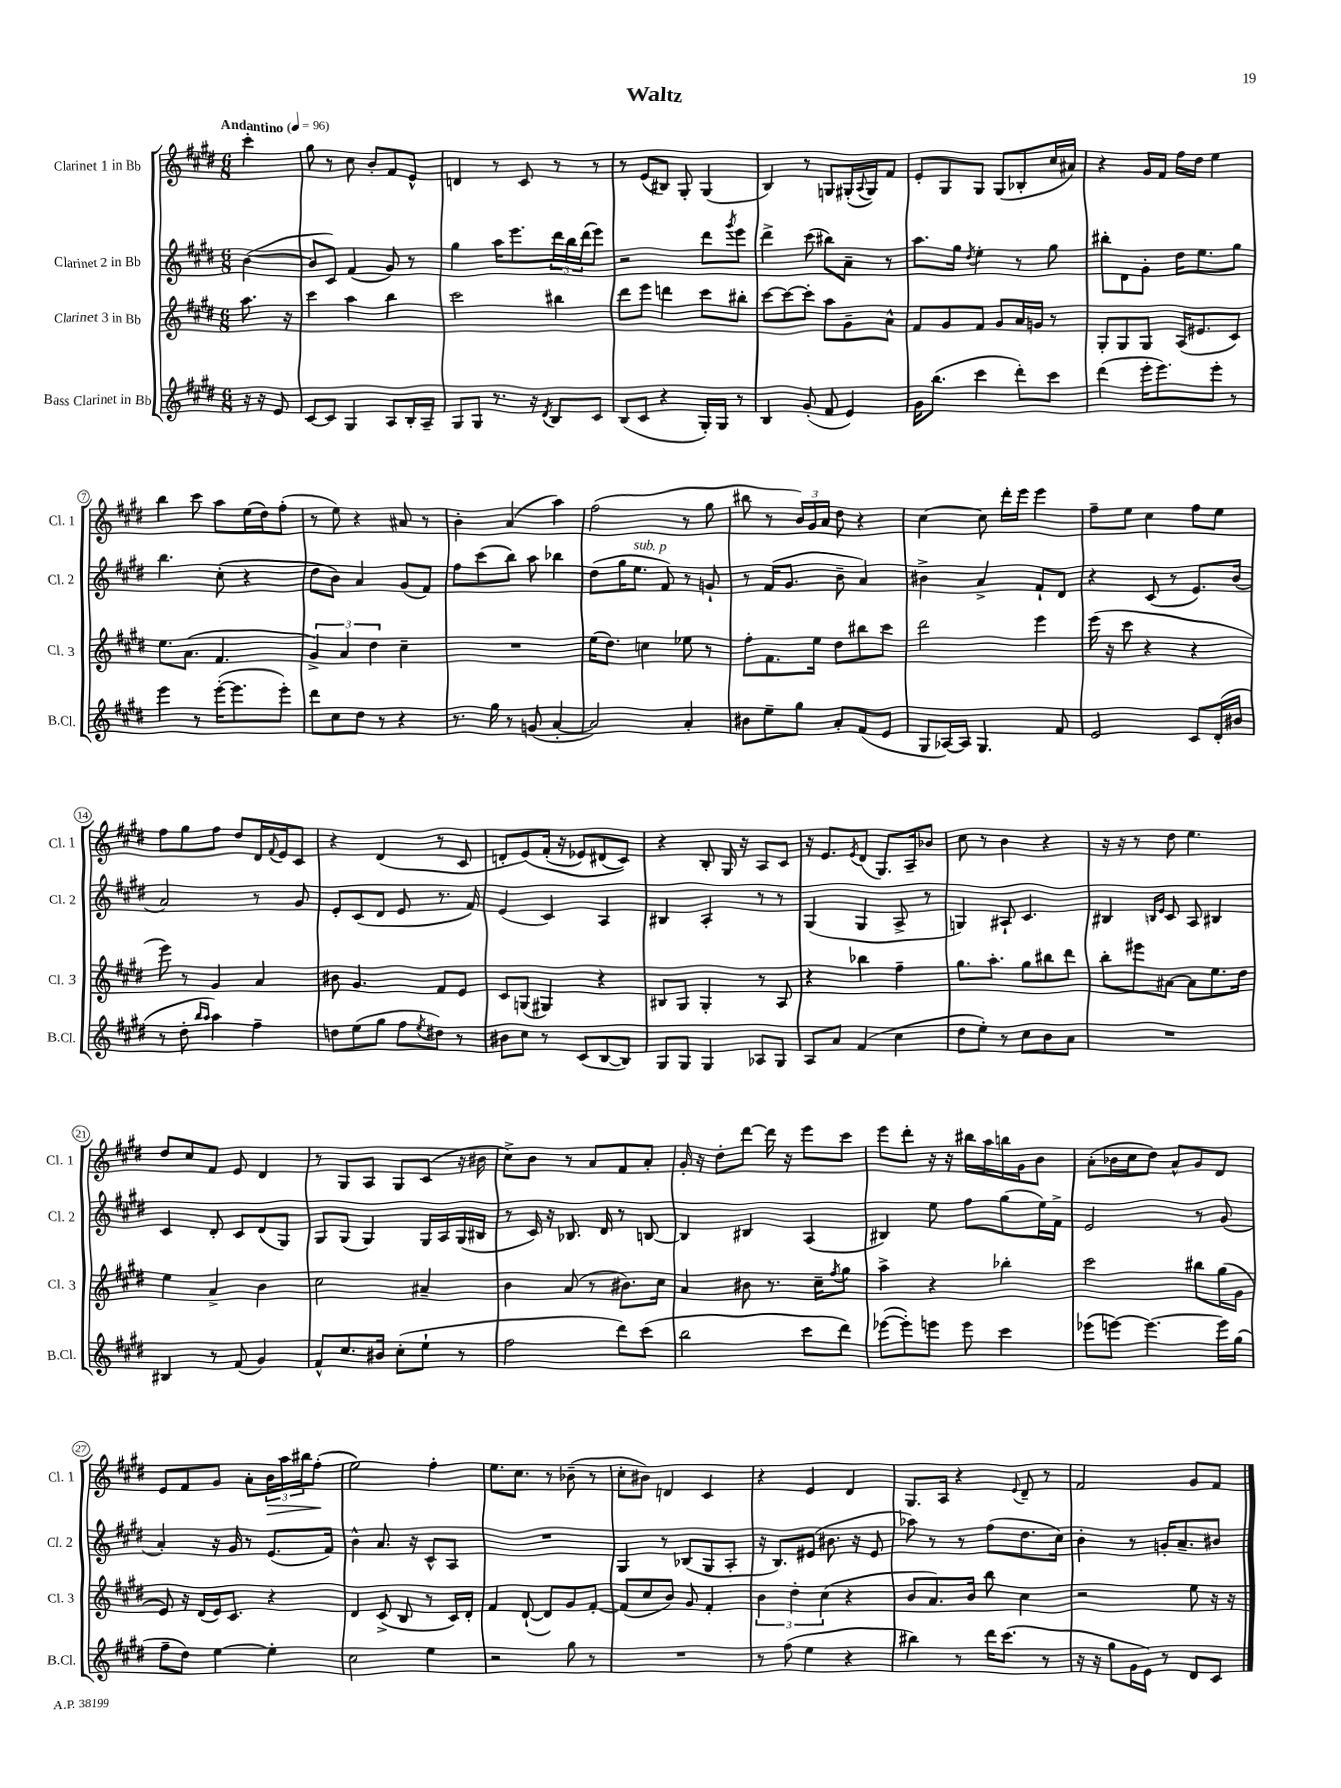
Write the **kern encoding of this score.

**kern	**kern	**kern	**kern
*staff4	*staff3	*staff2	*staff1
*clefG2	*clefG2	*clefG2	*clefG2
*k[f#c#g#d#]	*k[f#c#g#d#]	*k[f#c#g#d#]	*k[f#c#g#d#]
*M6/8	*M6/8	*M6/8	*M6/8
*MM96	*MM96	*MM96	*MM96
16r	8.aa\	([4b\	4ccc#'\
16r	.	.	.
8e/	.	.	.
.	16r	.	.
=	=	=	=
[8c#/L	4ccc#\	8b/]L	8gg#\
8c#/]J	.	8c#/J)	8r
4G#/	4aa\	(4f#/	8cc#\
.	.	.	8b'/L
8A/L	4bb\	8g#/)	8f#/
16B'/L	.	8r	8e^^/J
16A~/JJ	.	.	.
=	=	=	=
8G#/L	2ccc#\	4gg#\	4d/
8G#/J	.	.	.
8.r	.	16aa\LK	8r
.	.	8.eee\	.
.	.	.	8c#/
16r	.	.	.
8qd#/	.	.	.
8B/L	4bb#\	24ddd#\L	8r
.	.	24bb\	.
.	.	(24ddd#\J	.
8c#/J	.	8eee\J)	8r
=	=	=	=
(8B/L	8ddd#\L	2r	8r
8c#/J	8eee\J	.	(8e/L
4r	4ddd\	.	8B#/J)
.	.	.	8G#'/
16G#'/LL)	8ccc#\L	8ddd#\L	(4G#/
16G#/JJ	.	.	.
.	.	8qggg#/	.
8r	8bb#'\J	8eee\J	.
=	=	=	=
4B/	[8ccc#\L	4ddd#^\	4B/)
.	8ccc#\_	.	.
(8g#'/	8ccc#'\]J	(8ccc#\	8r
8f#/	8aa\L	8bb#\L)	8G/L
4e/)	8g#~\	8a~\J	(16G#'/L
.	.	.	8qqA/
.	.	.	16G#/J)
.	8a^^\J	8r	8f#/J
=	=	=	=
16g#\LK	8f#/L	8.aa\L	8e'/L
(8.bb\J	.	.	.
.	8g#/	.	8G#/
.	.	16gg#\Jk	.
.	.	8qdd#/	.
4ccc#\	8f#/J	4ee'\	8G#/J
.	8g#/L	.	(8G#/L
8ddd#'\L)	16a/L	8r	8B-'/
.	16g/JJ	.	.
8ccc#\J	8r	8gg#\	16cc#/L
.	.	.	16a#/JJ)
=	=	=	=
(4ddd#\	8G#'/L	8bb#'\L	4r
.	8G#/	8d#\	.
16eee'\LK	8G#/J	8g#'\J	16g#/LL
8.eee\)	.	.	16f#/JJ
.	(16A/LK	16dd#\LK	16ff#\LL
.	8.e#/	8.ee\	16dd#\JJ
8eee'\J	.	.	4ee\
8r	8c#/J)	8gg#\J	.
=	=	=	=
4eee\	8.ee\L	4.bb\	4bb\
.	(8.a\J	.	.
8r	.	.	8ccc#\
([16eee'\LK	4.f#/	(8cc#'\	8aa\L
8.eee\]	.	.	.
.	.	4r	(16ee\L
.	.	.	16dd#\J)
8eee'\J)	.	.	(8ff#'\J
=	=	=	=
8ddd#\L	6g#^/)	8dd#\L	8r
8cc#\	.	8b\J)	8ee\)
.	6a/	.	.
8dd#\J	.	4a/	4r
.	6dd#\	.	.
8r	.	.	.
4r	4cc#~\	(8g#/L	8a#/
.	.	8f#/J)	8r
=	=	=	=
8.r	2.r	8ff#\L	4b'\
.	.	(8ccc#\	.
16gg#\	.	.	.
8r	.	8bb\J)	(4a/
(8g/	.	8aa\	.
[4a'/	.	4bb-\	4aa\)
=	=	=	=
2a/])	(16ee\LK	(8dd#\L	(2ff#\
.	8.dd#\J)	.	.
.	.	16gg#\K	.
.	.	8.ee\J	.
.	4cc\	.	.
.	.	8f#/)	.
4a'/	8ee-\	8r	8r
.	8r	8g`/	8gg#\
=	=	=	=
8b#\L	8ff#'\L	8r	8bb#\
8ee~\	8.f#\	(16f#/LK	8r
.	.	8.g#/J	.
8gg#\J	.	.	24b/LL)
.	.	.	24g#/
.	16ee\Jk	.	.
.	.	.	24a/JJ
8a'/L	8dd#\L	8b~\	8dd#\
(8f#/	8bb#\	4a/)	4r
8e/J	8ccc#\J	.	.
=	=	=	=
8G#/L	2ddd#\	4b#^\	[4cc#\
[16A-/L)	.	.	.
16A-/]JJ	.	.	.
4.G#/	.	4a^/	8cc#\]
.	.	.	16ddd#'\LL
.	.	.	16eee\JJ
.	4eee\	8f#`/L	4eee\
8f#/	.	8d#/J	.
=	=	=	=
2e/	(16eee\	4r	8ff#~\L
.	16r	.	.
.	8ccc#\	.	8ee\J
.	4r	(8c#/	4cc#\
.	.	8r	.
8c#/L	4r	8.e/L)	8ff#\L
(16d#'/L	.	.	8ee\J
16b#/JJ	.	(16b/Jk	.
=	=	=	=
8r	8eee\)	2a/)	8ff#\L
8dd#'\	8r	.	8gg#\
16qqbb/LL	.	.	.
16qqaa/JJ	.	.	.
4aa\)	4g#/	.	8ff#\J
.	.	.	8dd#/L
4ff#~\	4a/	8r	16d#/L
.	.	.	8qqf#/
.	.	.	16e/J
.	.	8g#/	8c#/J
=	=	=	=
8dd\L	8b#\	8e'/L	4r
(8ee\	4.g#/	(8c#/	.
8gg#\J	.	8d#/J	(4d#/
8ff#\L	.	8e/	.
8qee/	.	.	.
8dd#\J)	8f#/L	8.r	8r
8r	8e/J	.	8c#/
.	.	16f#/)	.
=	=	=	=
8b#\L	8c#/L	(4e/	8d'/L
8cc#\J	(8G/J	.	&(8e/)
8r	4G#/)	4c#/)	(16f#'/Jk
.	.	.	16r
(8c#/L	.	.	8e-/L)
[8B/	4r	4A/	(8d#/
8B/]J)	.	.	8c#/J)&)
=	=	=	=
8G#/L	8B#/L	4B#/	4r
8G#/J	8G#/J	.	.
4G#/	4G#'/	4A'/	8B'/
.	.	.	16G#/
.	.	.	16r
8A-/L	8r	8r	8A/L
8G#/J	8A/	8r	8c#/J
=	=	=	=
8A/L	4r	(4G#/	16r
.	.	.	8.e/L
8a/J	.	.	.
.	.	.	8qe/
(4f#/	4bb-\	4G#/	(8d#/J
.	.	.	8.G#/L)
4cc#\	4ff#~\	8A^/	.
.	.	.	16A~/k
.	.	8r	8b-/J
=	=	=	=
8dd#\L	8.gg#\L	4G/)	8cc#\
8ee'\J)	.	.	8r
.	8.aa'\J	.	.
8r	.	8A#`/	4b\
8cc#\L	8gg#\L	4.c#/	.
8b\	8bb#\	.	4r
8a\J	8ddd#\J	.	.
=	=	=	=
2.r	8bb'\L	4B#/	16r
.	.	.	16r
.	8eee#\	.	8r
.	.	16qqB/LL	.
.	.	16qqe/JJ	.
.	[8a#\J	8c#/	8dd#\
.	8a#\]L	8A/	4.ee\
.	8.ee\	4B#/	.
.	16dd#\Jk	.	.
=	=	=	=
4B#/	4ee\	4c#/	8dd#/L
.	.	.	8cc#/
8r	4a^/	8d#'/	8f#/J
(8f#/	.	8c#/L	8e/
4g#/)	4b\	(8d#/	4d#/
.	.	8G#/J)	.
=	=	=	=
8f#^^/L	2cc#\	8G#/L	8r
8.cc#/	.	(8G#/J	8G#/L
.	.	4G#/)	8A/J
16b#/Jk	.	.	.
(8cc#'\L	.	.	8G#/L
8ee`\J	4a#~/	16G#/LL	(8c#/J
.	.	16A/	.
8r	.	(16G#/	16r
.	.	16B#/JJ	16b#\
=	=	=	=
2ff#\	4b\	8r	8cc#^\L)
.	.	16c#/)	8b\J
.	.	16r	.
.	(8a/	8.B-/	8r
.	8r	.	8a/L
.	.	16d#/	.
8ddd#\L)	8.b#\L)	8r	8f#/
(8ccc#\J	.	[8B/	8a'/J
.	16cc#\Jk	.	.
=	=	=	=
2bb\	4a/	4B/]	16g#'/
.	.	.	16r
.	.	.	8dd#'\L
.	8b#\	4B#/	[8ddd#\J
.	8.r	.	16ddd#\]
.	.	.	16r
8ccc#\L	.	(4A/	8eee\L
.	16cc#~\LK	.	.
.	8qff#/	.	.
8ddd#\J)	8gg#\J	.	8ccc#\J
=	=	=	=
([8eee-\L	4aa^\	4B#/)	8eee\L
8eee-'\])	.	.	8ddd#'\J
8eee\J	4r	8ee\	16r
.	.	.	16r
8eee\	.	8ff#\L	16bb#\LL
.	.	.	16aa\
4ccc#\	4bb-'\	(8gg#\	16bb\
.	.	.	16g#\J
.	.	16ee\L)	8b\J
.	.	16f#^\JJ	.
=	=	=	=
(8eee-\L	2ccc#\	2e/	(8a'\L
[8eee\J)	.	.	16b-\L
.	.	.	16cc#\J
4.eee\_	.	.	8dd#\J)
.	.	.	8a^^/L
.	8bb#\L	8r	8g#/
16eee\]LL	(16gg#\L	(8g#/	8d#/J
(16gg#\JJ	16g#\JJ	.	.
=	=	=	=
8ff#~\L	8e/)	4a'/)	8e/L
8dd#\J)	16r	.	8f#/
.	(16d#/LL	.	.
[4ee\	16e/J)	16r	8g#/J
.	8.c#/J	16g#/	.
.	.	8r	8a'\L
4ee'\]	4r	(8.e/L	24b\L
.	.	.	24aa\
.	.	.	24bb#\J
.	.	.	(8ff#'\J
.	.	16f#/Jk)	.
=	=	=	=
2cc#\	4d#/	4b^^\	2ee\)
.	(8c#^/	8.a/	.
.	8B/	.	.
.	.	16r	.
4ee\	8r	8c#^^/L	4ff#'\
.	16c#/LL)	8A/J	.
.	16d#'/JJ	.	.
=	=	=	=
2r	4f#/	2.r	8.ee\L
.	.	.	8.cc#\J
.	([8d#`/	.	.
.	8d#/]L)	.	8r
8gg#\	8g#/	.	(8b-~\
8r	[8f#'/J	.	8r
=	=	=	=
2.r	(8f#/]L	4G#/	8cc#'\L
.	8cc#/	.	8b#\J)
.	8b/J)	8r	4d/
.	8g#/	(8B-/L	.
.	4f#'/	8G#/	4c#/
.	.	8A'/J	.
=	=	=	=
8r	6b\	16r	4r
.	.	8.B/L)	.
(8ff#\	.	.	.
.	6dd#'\	.	.
4ee\	.	(8e#/J	4e/
.	(6cc#\	.	.
.	.	8.b#\	.
4r	4r	.	4d#/
.	.	16r	.
.	.	8e#/	.
=	=	=	=
4bb#\)	8b/L	8aa-\)	8.G#/L
.	8.a/)	8r	.
.	.	.	16A/Jk
8r	.	8r	4r
.	16b/Jk	.	.
16ddd#\LK	8bb\	(8ff#\L	.
(8.ccc#\J	.	.	.
.	.	.	8qqe/
.	4cc#\	8.dd#\	8d#~/
8r	.	.	8r
.	.	16cc#\Jk)	.
=	=	=	=
16r	2r	4b'\	2f#/
16r	.	.	.
8gg#\L	.	.	.
16g#\L	.	8r	.
16e\JJ)	.	.	.
8r	.	16g'/LK	.
.	.	8.a~/	.
8d#/L	8ee\	.	8g#/L
8c#/J	16r	8b#/J	8f#/J
.	16r	.	.
==	==	==	==
*-	*-	*-	*-
